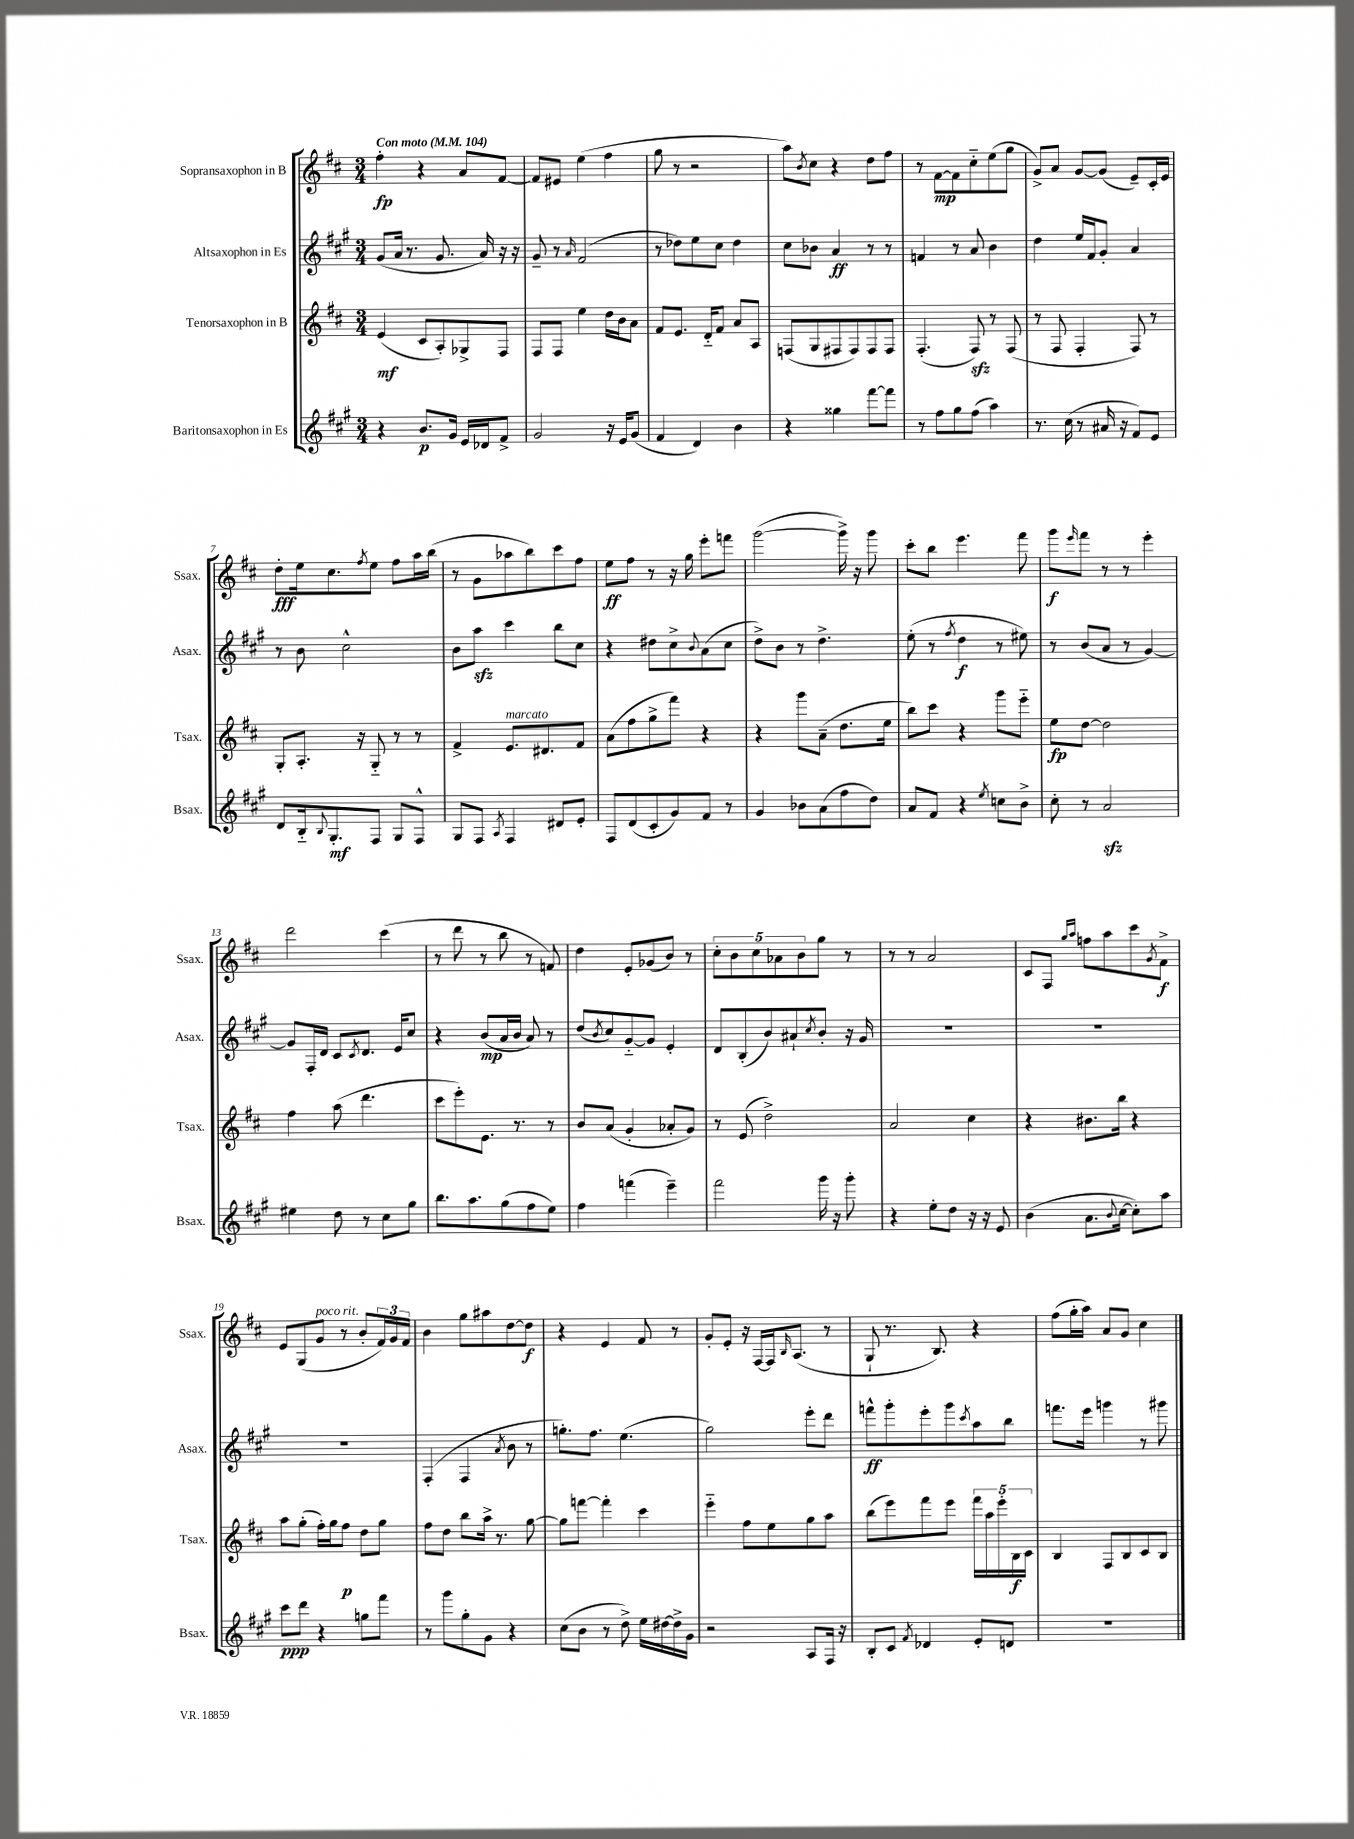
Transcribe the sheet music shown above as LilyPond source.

<<
\new StaffGroup <<
\new Staff = "s0" \with { instrumentName = "Sopransaxophon in B" shortInstrumentName = "Ssax." } {
    \clef treble \key d \major \numericTimeSignature \time 3/4 \tempo "Con moto" 4 = 104
    fis''4-.\fp r4 a'8 fis'8~ |
    fis'8 eis'8 e''4( fis''4 |
    g''8 r8 r2 |
    a''8) \acciaccatura { b'8 } cis''8 r4 d''8 fis''8 |
    r8 fis'8~\mp fis'8 cis''8-_ e''8( g''8 |
    g'8->) a'8 g'8~ g'8( e'8--) cis'16-. e'16 |
    d''8-.\fff e''16 cis''8. \acciaccatura { fis''8 } e''8 fis''8 a''16 b''16( |
    r8 g'8 aes''8 b''8) cis'''8 fis''8 |
    e''8\ff fis''8 r8 r16 g''16 e'''8-. f'''8 |
    g'''2~( g'''16->) r16 g'''8 |
    cis'''8-. b''8 e'''4. fis'''8 |
    g'''8\f \grace { e'''16 } fis'''8 r8 r8 e'''4-. |
    d'''2 cis'''4( |
    r8 d'''8 r8 b''8 r8 f'8) |
    d''4 e'8-. ges'8( b'8) r8 |
    \tuplet 5/4 { cis''8-. b'8 cis''8 aes'8 b'8 } g''8 r8 |
    r8 r8 a'2 |
    cis'8 fis8 \grace { g''16 a''16 } f''8 a''8 cis'''8 \acciaccatura { g'8 } fis'8->\f |
    e'8 g8( g'8^\markup { \italic "poco rit." } r8 b'8-. \tuplet 3/2 { fis'16) g'16 fis'16 } |
    b'4 g''8 ais''8 d''8~ d''8\f |
    r4 e'4 fis'8 r8 |
    g'8-. e'8-. r16 fis16~ fis16 \grace { b16 } a8.( r8 |
    g8-! r8. b8.) r4 |
    fis''8( g''16-. a''16) a'8 g'8 cis''4 \bar "|." |
}
\new Staff = "s1" \with { instrumentName = "Altsaxophon in Es" shortInstrumentName = "Asax." } {
    \clef treble \key a \major \numericTimeSignature \time 3/4
    gis'8( a'16 r8. gis'8. a'16) r16 r16 |
    gis'8-- r8 \grace { a'16 } fis'2( |
    r8 des''8) e''8 cis''8 des''4 |
    cis''8 bes'8 a'4\ff r8 r8 |
    f'4 r8 a'8 b'4 |
    d''4 e''16 fis'16 gis'8-. a'4 |
    r8 b'8 cis''2-^ |
    b'8 a''8\sfz cis'''4 b''8 cis''8 |
    r4 dis''8 cis''8-> \appoggiatura { b'8 } a'8( cis''8 |
    d''8->) b'8 r8 d''4.-> |
    e''8-.( r8 \acciaccatura { fis''8 } d''4\f r8 eis''8) |
    r8 b'8( a'8 r8 gis'4~) |
    gis'8 fis16-. d'16 cis'8 \acciaccatura { cis'8 } d'8. e'16 cis''8 |
    r4 b'8\mp( a'16 b'16 a'8) r8 |
    d''8( \acciaccatura { b'8 } cis''8) gis'8~-_ gis'8 e'4-. |
    d'8 b8-.( b'8) ais'8-! \acciaccatura { cis''8 } b'8-. r16 gis'16 |
    R2. |
    R2. |
    R2. |
    fis4-.( fis4 \acciaccatura { a'8 } b'8 r8 |
    g''8.-.) fis''8. e''4.( |
    gis''2) e'''8-. d'''8 |
    f'''8-^\ff gis'''8-. e'''8-. gis'''8 \acciaccatura { cis'''8 } a''8 b''8 |
    f'''8. e'''16 g'''4 r8 gis'''8 \bar "|." |
}
\new Staff = "s2" \with { instrumentName = "Tenorsaxophon in B" shortInstrumentName = "Tsax." } {
    \clef treble \key d \major \numericTimeSignature \time 3/4
    e'4\mf( cis'8 a8-.) ges8-> fis8 |
    fis8 fis8 e''4 d''16 b'16 a'8 |
    fis'8 e'8. d'16-_ fis'8 a'8 a8 |
    f8( g8 fis8 fis8) fis8 fis8 |
    fis4.-.( fis8\sfz) r8 fis8( |
    r8 fis8 fis4-. fis8) r8 |
    g8-. a8.-. r16 g8-_ r8 r8 |
    fis'4-> e'8.^\markup { \italic "marcato" } dis'8. fis'8 |
    a'8( fis''8 g''8-> fis'''8) r4 |
    r4 g'''8 a'8--( d''8. e''16 |
    b''8) cis'''8 r4 g'''8 e'''8-_ |
    e''8\fp d''8~ d''2 |
    fis''4 a''8( d'''4. |
    cis'''8 e'''8-.) e'8. r8. r8 |
    b'8 a'8( g'4-. aes'8-. g'8) |
    r8 e'8( d''2->) |
    a'2 cis''4 |
    r4 bis'8. b''16 r4 |
    a''8 g''8-.( fis''16-.) g''16 fis''8\p d''8 g''8 |
    fis''8 d''8 b''8 a''16-> r8. g''8~ |
    g''8 f'''8~ f'''4-. cis'''4 |
    e'''4-_ fis''8 e''8 g''8 a''8 |
    b''8( e'''8) fis'''8 e'''8 \tuplet 5/4 { fis'''16 a''16 e'''16-. b16\f cis'16 } |
    b4 fis8 b8 cis'8 b8 \bar "|." |
}
\new Staff = "s3" \with { instrumentName = "Baritonsaxophon in Es" shortInstrumentName = "Bsax." } {
    \clef treble \key a \major \numericTimeSignature \time 3/4
    r4 b'8.\p gis'16 e'16 des'16 fis'8-> |
    gis'2 r16 e'16 gis'8( |
    fis'4 d'4) b'4 |
    r4 gisis''4 fis'''8~ fis'''8 |
    r8 fis''8 gis''8 fis''8( a''4) |
    r8. cis''16( r8 ais'16 r16 fis'8) e'8 |
    d'8 b16-_ \appoggiatura { b8 } gis8.-.\mf fis8 gis8 fis8-^ |
    gis8 fis8 \acciaccatura { a8 } fis4 dis'8 e'8-. |
    fis8 d'8( cis'8-. gis'8) fis'8 r8 |
    gis'4 bes'8 a'8( fis''8 d''8) |
    a'8 fis'8 r4 \acciaccatura { e''8 } c''8 b'8-> |
    cis''8-. r8 a'2\sfz |
    eis''4 d''8 r8 cis''8 gis''8 |
    b''8. a''8. gis''8( fis''8 e''8) |
    fis''4 f'''4( e'''4--) |
    fis'''2 gis'''16 r16 gis'''8-. |
    r4 e''8-. d''8 r16 r16 e'8 |
    b'4( a'8. \appoggiatura { b'8 } cis''16~ cis''8-.) a''8 |
    cis'''8\ppp d'''8 r4 g''8 fis'''8 |
    r8 gis'''8 gis''8-. gis'8 r4 |
    cis''8( b'8 r8 d''8->) e''16 dis''16~ dis''16-> gis'16 |
    r2 a8 fis16 r16 |
    b8-. cis'8 \acciaccatura { fis'8 } des'4 e'8-. d'8 |
    R2. \bar "|." |
}
>>
>>
